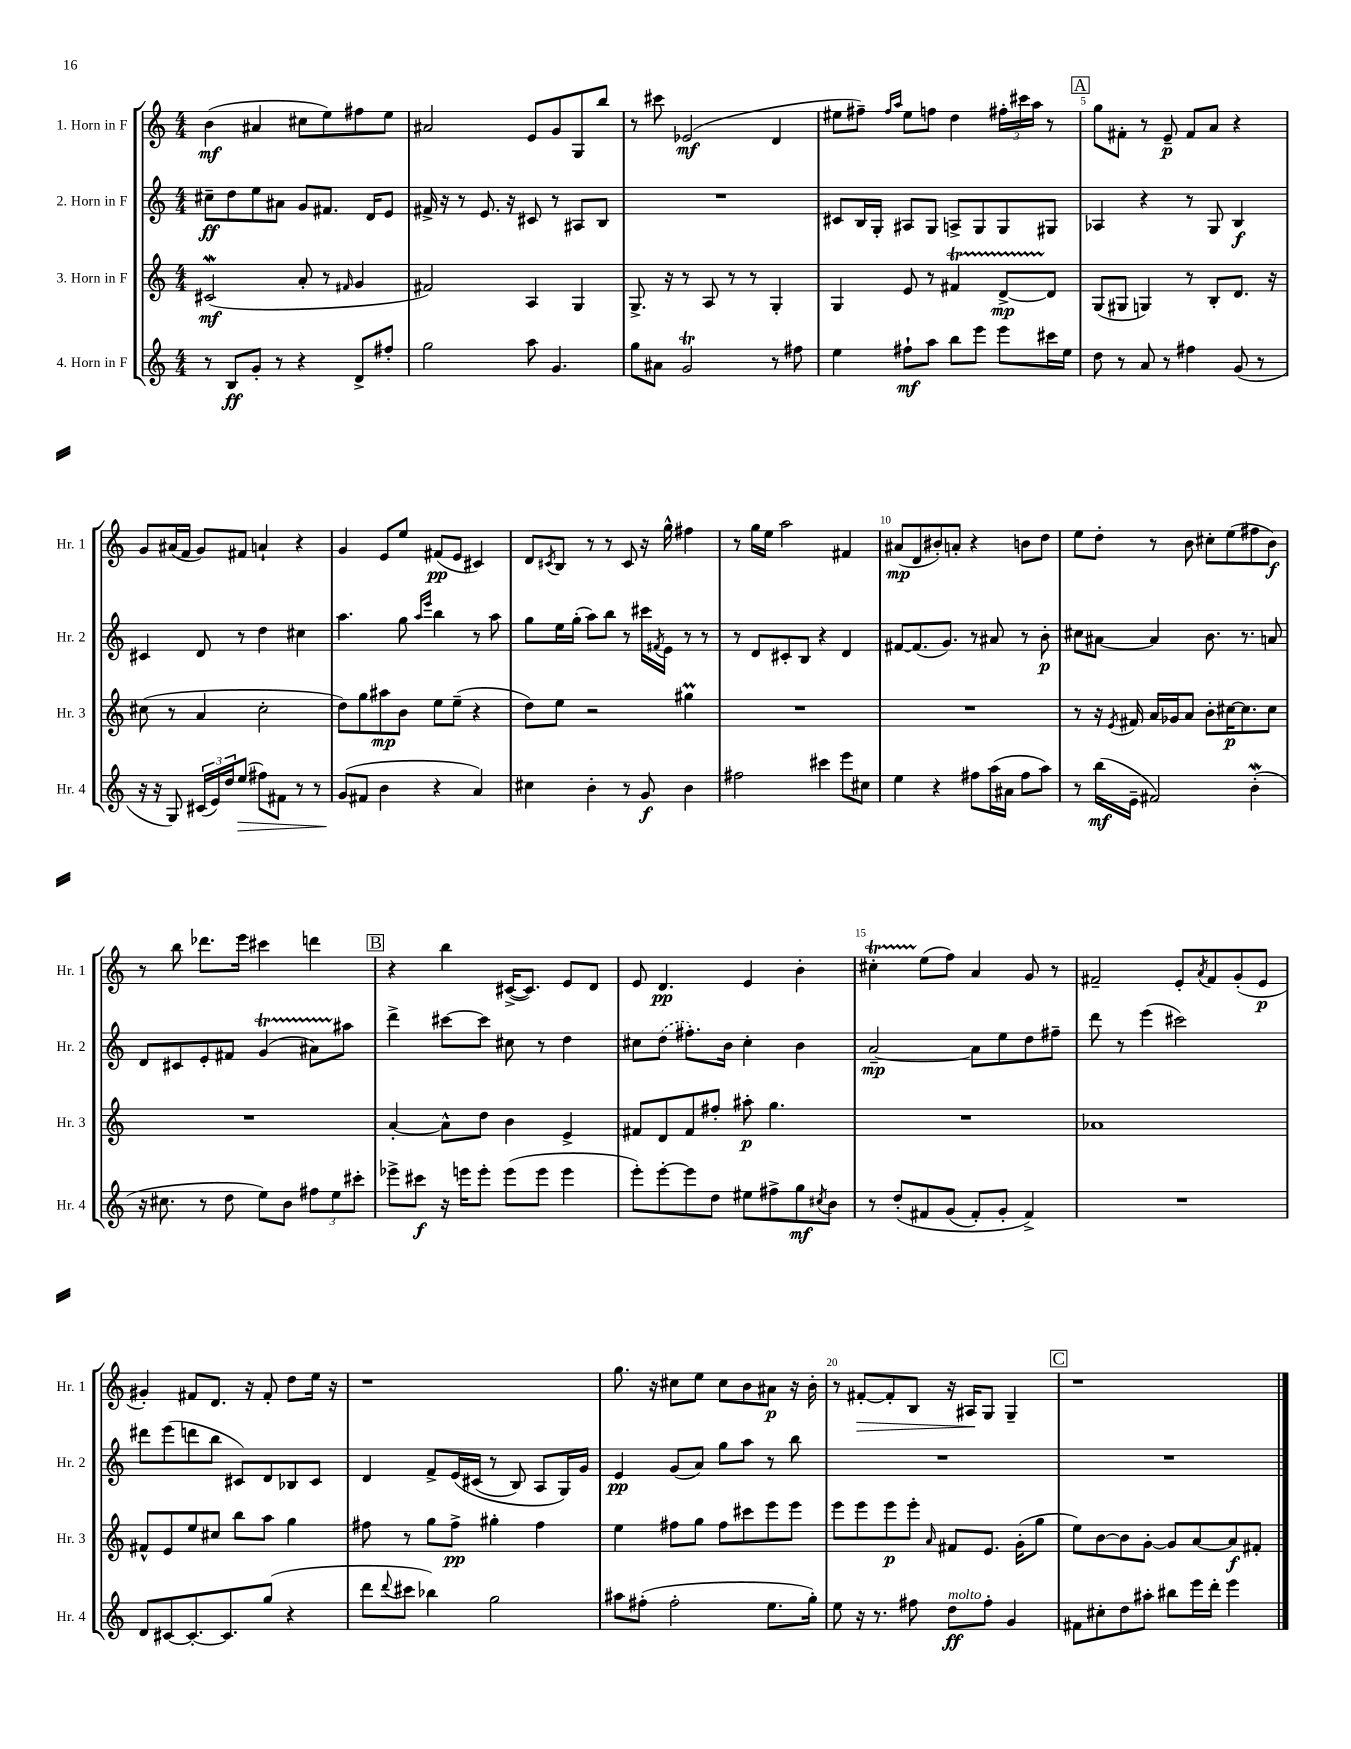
<<
\new StaffGroup <<
\new Staff = "s0" \with { instrumentName = "1. Horn in F" shortInstrumentName = "Hr. 1" } {
    \clef treble \key c \major \numericTimeSignature \time 4/4
    b'4\mf( ais'4 cis''8 e''8) fis''8 e''8 |
    ais'2 e'8 g'8 g8 b''8 |
    r8 cis'''8 ees'2\mf( d'4 |
    eis''8 fis''8--) \grace { fis''16 a''16 } eis''8 f''8 d''4 \tuplet 3/2 { fis''16-. cis'''16 a''16 } r8 |
    \mark \markup { \box "A" } g''8 fis'8-. r8 e'8--\p fis'8 a'8 r4 |
    g'8 ais'16( f'16 g'8) fis'8 a'4-! r4 |
    g'4 e'8 e''8 fis'8\pp( e'8 cis'4) |
    d'8 \acciaccatura { cis'8 } b8 r8 r8 cis'8 r16 g''16-^ fis''4 |
    r8 g''16 e''16 a''2 fis'4 |
    ais'8\mp( d'8 bis'8-.) a'8-. r4 b'8 d''8 |
    e''8 d''8-. r8 b'8 cis''8-. e''8( fis''8 b'8\f) |
    r8 b''8 des'''8. e'''16 cis'''4 d'''4 |
    \mark \markup { \box "B" } r4 b''4 cis'16~->( cis'8.) e'8 d'8 |
    e'8 d'4.\pp e'4 b'4-. |
    cis''4-.\startTrillSpan e''8\stopTrillSpan( f''8) a'4 g'8 r8 |
    fis'2-- e'8-. \acciaccatura { a'8 } fis'8 g'8-.( e'8\p |
    gis'4-.) fis'8 d'8. r16 fis'8-. d''8 e''16 r16 |
    r1 |
    g''8. r16 cis''8 e''8 cis''8 b'8 ais'8\p r16 b'16-. |
    r8 fis'8~-.\> fis'8-. b8 r16 ais16\! g8 g4-- |
    \mark \markup { \box "C" } r1 \bar "|." |
}
\new Staff = "s1" \with { instrumentName = "2. Horn in F" shortInstrumentName = "Hr. 2" } {
    \clef treble \key c \major \numericTimeSignature \time 4/4
    cis''8--\ff d''8 e''8 ais'8 g'8 fis'8. d'16 e'8 |
    fis'16-> r16 r8 e'8. r16 cis'8 r8 ais8 b8 |
    R1 |
    cis'8 b16 g16-. ais8 g8 a8-> g8 g8 gis8 |
    \mark \markup { \box "A" } aes4 r4 r8 g8 b4\f |
    cis'4 d'8 r8 d''4 cis''4 |
    a''4. g''8 \grace { a''16 e'''16 } b''4 r8 a''8 |
    g''8 e''16 g''16-.( a''8) b''8 r8 cis'''16 \acciaccatura { fis'8 } e'16 r8 r8 |
    r8 d'8 cis'8-. b8 r4 d'4 |
    fis'8~ fis'8.( g'8.) r8 ais'8 r8 b'8-.\p |
    cis''8 ais'8~ ais'4 b'8. r8. a'8 |
    d'8 cis'8 e'8-. fis'8 g'4\startTrillSpan( ais'8) ais''8\stopTrillSpan |
    \mark \markup { \box "B" } d'''4-> cis'''8~ cis'''8 cis''8 r8 d''4 |
    cis''8 \once \slurDashed d''8( fis''8.-.) b'16 cis''4-. b'4 |
    a'2~--\mp a'8 e''8 d''8 fis''8-- |
    d'''8 r8 e'''4( cis'''2) |
    dis'''8 e'''8( d'''8 b''8 cis'8) d'8 bes8 cis'8 |
    d'4 f'8-> e'16\( cis'16( r8 b8) a8 g16\) g'16 |
    e'4\pp g'8( a'8) g''8 a''8 r8 b''8 |
    R1 |
    \mark \markup { \box "C" } R1 \bar "|." |
}
\new Staff = "s2" \with { instrumentName = "3. Horn in F" shortInstrumentName = "Hr. 3" } {
    \clef treble \key c \major \numericTimeSignature \time 4/4
    cis'2\mordent\mf( a'8-. r8 \grace { fis'16 } g'4 |
    fis'2) a4 g4 |
    g8.-> r16 r8 a8 r8 r8 g4-. |
    g4 e'8 r8 fis'4\startTrillSpan d'8~->\mp d'8\stopTrillSpan |
    \mark \markup { \box "A" } g8( gis8 g4) r8 b8-. d'8. r16 |
    cis''8( r8 a'4 cis''2-. |
    d''8) g''8 ais''8\mp b'8 e''8 e''8--( r4 |
    d''8) e''8 r2 gis''4\prall |
    R1 |
    R1 |
    r8 r16 \acciaccatura { e'8 } fis'16 a'16 ges'16 a'8 b'8-. cis''16~\p cis''8. cis''8 |
    R1 |
    \mark \markup { \box "B" } a'4~-. a'8-^ d''8 b'4 e'4-> |
    fis'8 d'8 fis'8 fis''8-. ais''8-.\p g''4. |
    R1 |
    aes'1 |
    fis'8-^ e'8 e''8 cis''8 b''8 a''8 g''4 |
    fis''8 r8 g''8 fis''8->\pp gis''4-. fis''4 |
    e''4 fis''8 g''8 fis''8 cis'''8 e'''8 e'''8 |
    e'''8 e'''8 e'''8\p e'''8-. \grace { a'16 } fis'8 e'8. g'16-.( g''8 |
    \mark \markup { \box "C" } e''8) b'8~ b'8 g'8~-. g'8 a'8~ a'8\f fis'8-. \bar "|." |
}
\new Staff = "s3" \with { instrumentName = "4. Horn in F" shortInstrumentName = "Hr. 4" } {
    \clef treble \key c \major \numericTimeSignature \time 4/4
    r8 b8\ff g'8-. r8 r4 d'8-> fis''8-. |
    g''2 a''8 g'4. |
    g''8 ais'8 g'2\trill r8 fis''8 |
    e''4 fis''8-!\mf a''8 b''8 e'''8 e'''8 cis'''16 e''16 |
    \mark \markup { \box "A" } d''8 r8 a'8 r8 fis''4 g'8( r8 |
    r16 r16 g8) \tuplet 3/2 { cis'16( e'16) d''16 } e''8\>( fis''8) fis'8 r8 r8 |
    g'8\!( fis'8 b'4 r4 a'4) |
    cis''4 b'4-. r8 g'8\f b'4 |
    fis''2 cis'''4 e'''8 cis''8 |
    e''4 r4 fis''8 a''16( ais'16 fis''8 a''8) |
    r8 b''16\mf( e'16-- fis'2) b'4-.\mordent( |
    r16 cis''8. r8 d''8 e''8) b'8 \tuplet 3/2 { fis''8 e''8 cis'''8-. } |
    \mark \markup { \box "B" } ees'''8-> cis'''8\f r16 e'''16 e'''8-. e'''8( e'''8 e'''4 |
    e'''8-.) e'''8~-. e'''8 d''8 eis''8 fis''8-> g''8\mf \acciaccatura { cis''8 } b'8 |
    r8 d''8-.\( fis'8 g'8( fis'8-.) g'8-. fis'4->\) |
    R1 |
    d'8 cis'8~ cis'8.~-. cis'8. g''8( r4 |
    d'''8 \appoggiatura { d'''8 } cis'''8 bes''4) g''2 |
    ais''8 fis''8-.( fis''2-. e''8. g''16-.) |
    e''8 r16 r8. fis''8 d''8\ff^\markup { \italic "molto" } fis''8-. g'4 |
    \mark \markup { \box "C" } fis'8 cis''8-. d''8 ais''8-. bis''8 e'''16 d'''16-. e'''4 \bar "|." |
}
>>
>>
\layout { \context { \Score \override BarNumber.break-visibility = ##(#f #t #t) barNumberVisibility = #(every-nth-bar-number-visible 5) } }
